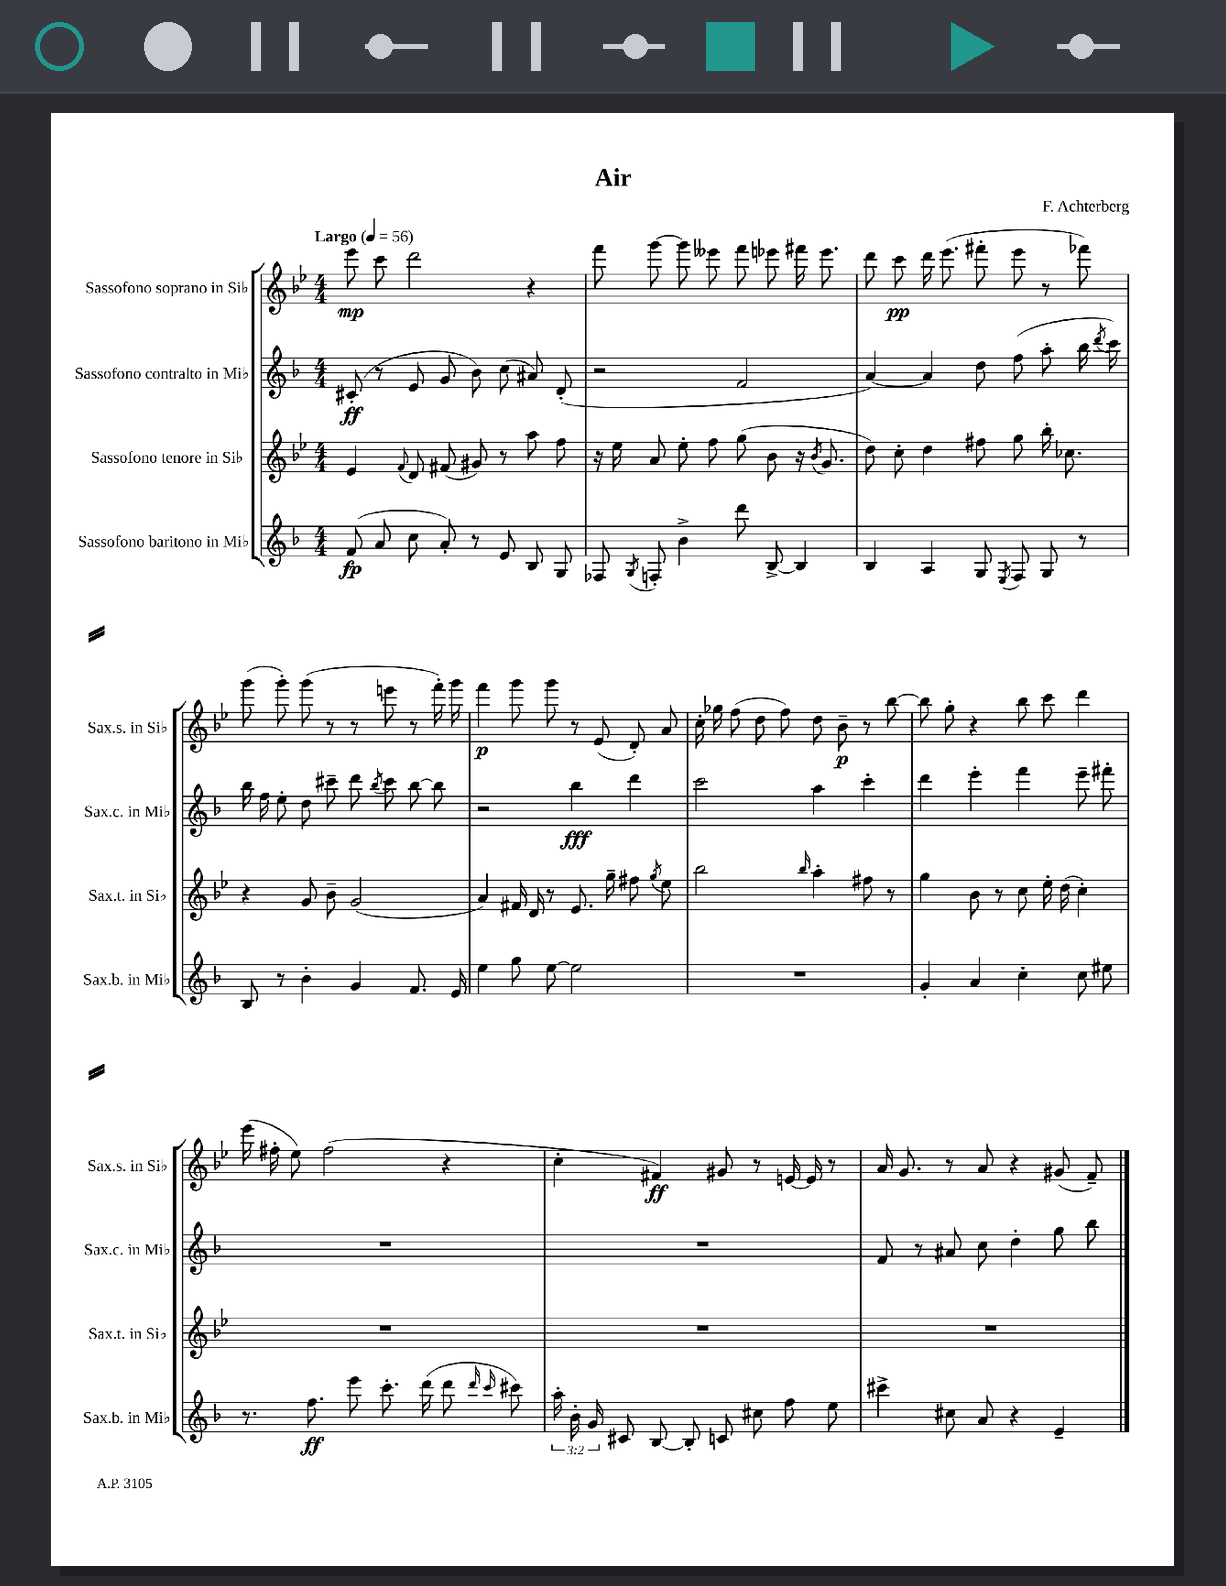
\header { title = "Air" composer = "F. Achterberg" }
<<
\new StaffGroup <<
\new Staff = "s0" \with { instrumentName = "Sassofono soprano in Sib" shortInstrumentName = "Sax.s. in Sib" } {
    \clef treble \key bes \major \numericTimeSignature \time 4/4 \tempo "Largo" 4 = 56
    \autoBeamOff ees'''8\mp c'''8 d'''2 r4 |
    f'''8 g'''8~ g'''8 eeses'''8 f'''8 ees'''8 fis'''16 ees'''8. |
    d'''8 c'''8\pp d'''16 ees'''8.( fis'''8-. ees'''8 r8 fes'''8) |
    g'''8( g'''8-.) g'''8( r8 r8 e'''8 r8 f'''16-.) g'''16 |
    f'''4\p g'''8 g'''8 r8 ees'8( d'8-.) a'8 |
    c''16-. ges''16 f''8( d''8 f''8) d''8 bes'8--\p r8 bes''8~ |
    bes''8 g''8-. r4 bes''8 c'''8 d'''4 |
    ees'''16( fis''16-. ees''8) fis''2( r4 |
    c''4-. fis'4\ff) gis'8 r8 e'16~ e'16 r8 |
    a'16 g'8. r8 a'8 r4 gis'8( f'8--) \bar "|." |
}
\new Staff = "s1" \with { instrumentName = "Sassofono contralto in Mib" shortInstrumentName = "Sax.c. in Mib" } {
    \clef treble \key f \major \numericTimeSignature \time 4/4
    \autoBeamOff cis'8-.\ff( r8 e'8 g'8 bes'8) c''8( ais'8) d'8-.( |
    r2 f'2 |
    a'4~) a'4 d''8 f''8( a''8-. bes''16 \acciaccatura { d'''8 } c'''16) |
    bes''16 f''16 e''8-. d''8 cis'''8-- d'''8 \acciaccatura { bes''8 } cis'''8 bes''8~ bes''8 |
    r2 bes''4\fff d'''4 |
    c'''2 a''4 c'''4-. |
    d'''4 e'''4-. f'''4 e'''8-- fis'''8-. |
    R1 |
    R1 |
    f'8 r8 ais'8 c''8 d''4-. g''8 bes''8 \bar "|." |
}
\new Staff = "s2" \with { instrumentName = "Sassofono tenore in Sib" shortInstrumentName = "Sax.t. in Sib" } {
    \clef treble \key bes \major \numericTimeSignature \time 4/4
    \autoBeamOff ees'4 \appoggiatura { f'8 } d'8 fis'8( gis'8) r8 a''8 f''8 |
    r16 ees''16 a'8 ees''8-. f''8 g''8( bes'8 r16 \acciaccatura { bes'8 } g'8. |
    d''8) c''8-. d''4 fis''8 g''8 bes''16-. ces''8. |
    r4 g'8 bes'8-- g'2( |
    a'4) fis'16 d'16 r8 ees'8. g''16-- fis''8 \acciaccatura { g''8 } ees''8 |
    bes''2 \grace { bes''16 } a''4-. fis''8 r8 |
    g''4 bes'8 r8 c''8 ees''16-. d''16( c''4-.) |
    R1 |
    R1 |
    R1 \bar "|." |
}
\new Staff = "s3" \with { instrumentName = "Sassofono baritono in Mib" shortInstrumentName = "Sax.b. in Mib" } {
    \clef treble \key f \major \numericTimeSignature \time 4/4 \override Staff.TupletNumber.text = #tuplet-number::calc-fraction-text
    \autoBeamOff f'8\fp( a'8 c''8 a'8-.) r8 e'8 bes8 g8 |
    fes8 \acciaccatura { g8 } f8-. bes'4-> d'''8 bes8~-> bes4 |
    bes4 a4 g8 \acciaccatura { e8 } f8 g8 r8 |
    bes8 r8 bes'4-. g'4 f'8. e'16 |
    e''4 g''8 e''8~ e''2 |
    R1 |
    g'4-. a'4 c''4-. c''8 eis''8 |
    r8. f''8.\ff e'''8 c'''8.-. d'''16( d'''8 \grace { d'''16 c'''16 } cis'''8) |
    \tuplet 3/2 { a''16-. bes'16-. g'16 } cis'8 bes8~ bes8-. c'8 cis''8 f''8 e''8 |
    cis'''4-> cis''8 a'8 r4 e'4-- \bar "|." |
}
>>
>>
\layout { \context { \Score \remove "Bar_number_engraver" } }
